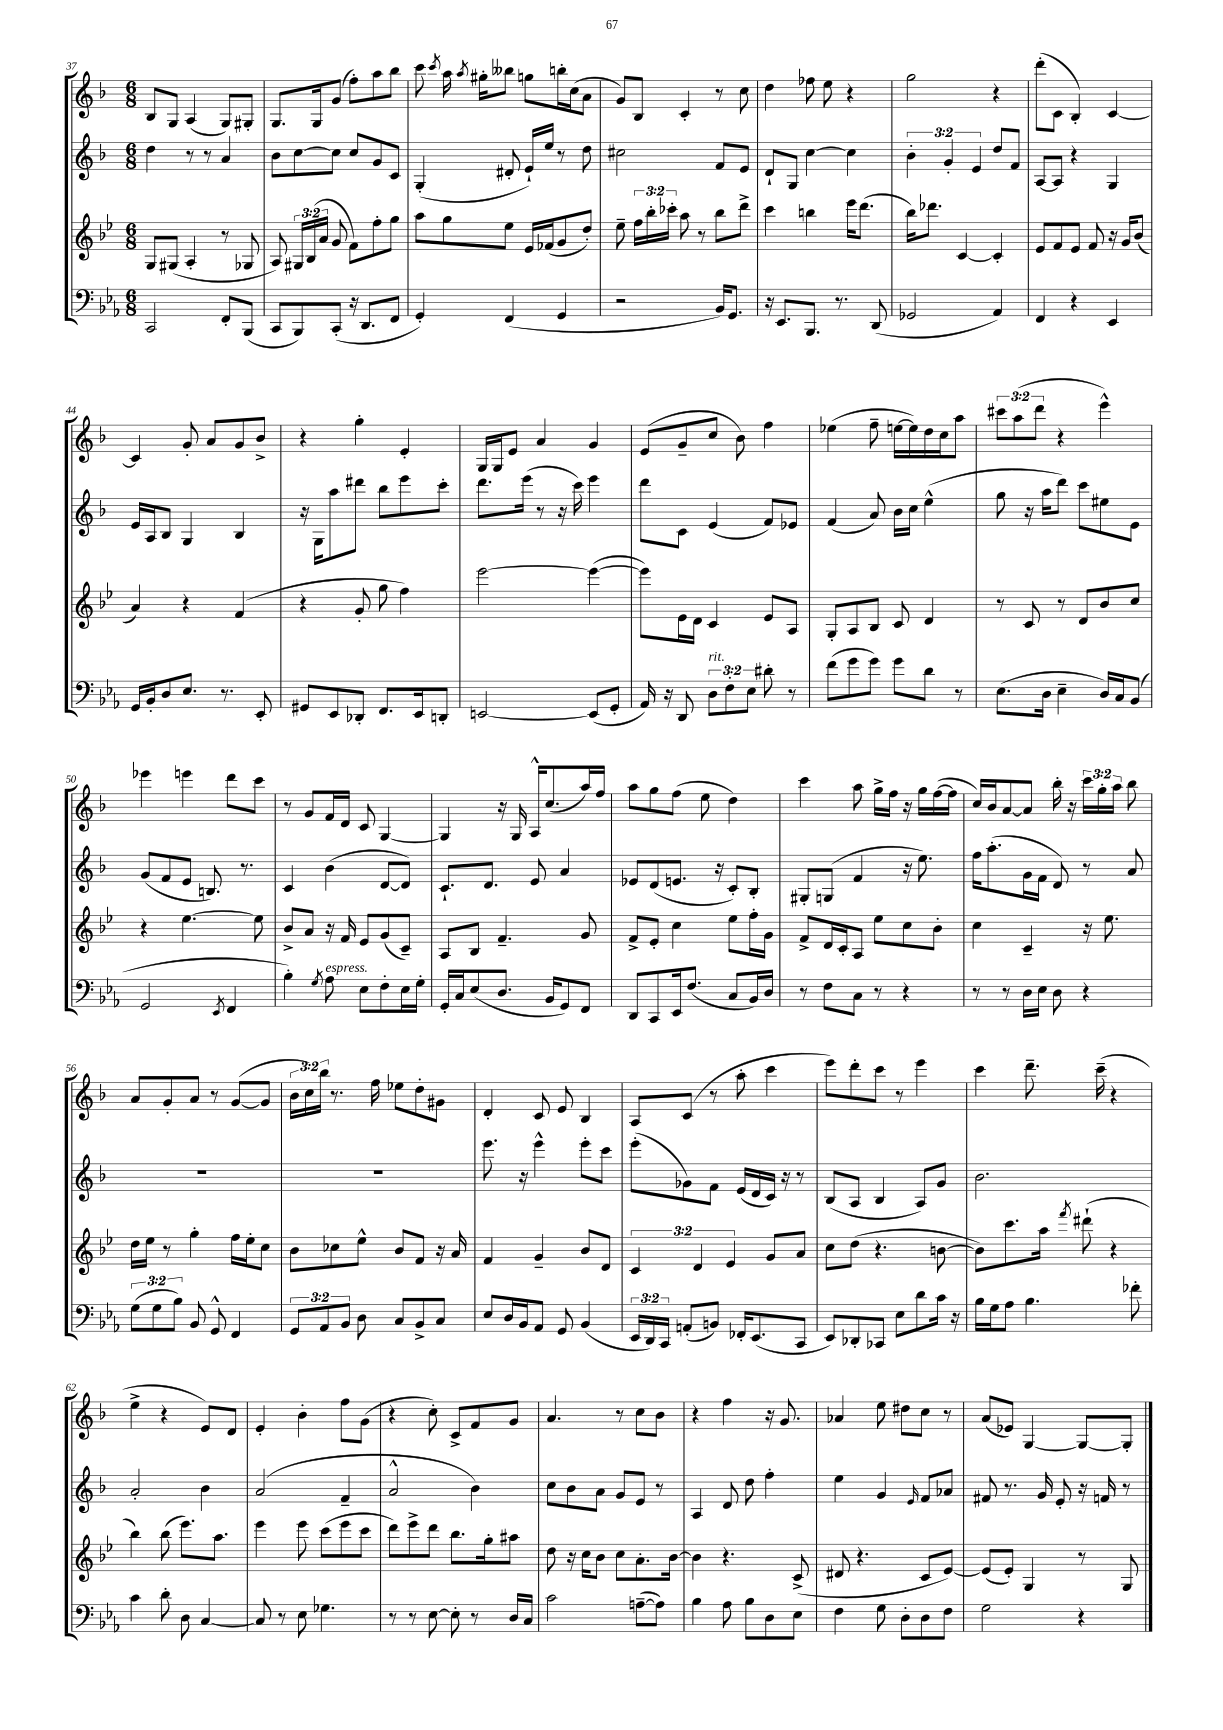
<<
\new StaffGroup <<
\new Staff = "s0" {
    \clef treble \key f \major \numericTimeSignature \time 6/8 \override Staff.TupletNumber.text = #tuplet-number::calc-fraction-text
    \autoBeamOff bes8[ g8] a4( g8[) gis8]-. |
    g8.[ g16 g'8]( f''8[-.) a''8 bes''8] |
    c'''8 \acciaccatura { c'''8 } a''16 \acciaccatura { a''8 } gis''16[-. beses''8] g''8[ b''16-. c''16( a'8] |
    g'8[) bes8] c'4-. r8 c''8 |
    d''4 fes''8 e''8 r4 |
    g''2 r4 |
    d'''8[-.( c'8] bes4-.) c'4~ |
    c'4 g'8-. a'8[ g'8 bes'8]-> |
    r4 g''4-. e'4-. |
    g16[ g16 e'8] a'4 g'4 |
    e'8[( g'8-- c''8] bes'8) f''4 |
    ees''4( f''8-- e''16[~ e''16) d''16 c''16 a''8] |
    \tuplet 3/2 { cis'''8[ a''8( d'''8] } r4 e'''4-^) |
    ees'''4 e'''4 d'''8[ c'''8] |
    r8 g'8[ f'16 d'16] c'8 g4~ |
    g4 r16 g16 a16[-^ c''8.( a''16) f''16] |
    a''8[ g''8 f''8]( e''8 d''4) |
    c'''4 a''8 g''16[-> f''16] r16 g''16[ f''16~( f''16] |
    c''16[) bes'16 a'8~ a'8] bes''16-. r16 \tuplet 3/2 { c'''16[ g''16-. a''16] } bes''8 |
    a'8[ g'8-. a'8] r8 g'8[~( g'8] |
    \tuplet 3/2 { bes'16[ c''16) bes''16] } r8. f''16 ees''8[ d''8-. gis'8] |
    d'4-. c'8 e'8 bes4 |
    a8[ c'8]( r8 a''8-. c'''4 |
    e'''8[) d'''8-. c'''8] r8 e'''4 |
    c'''4 d'''8.-- c'''16--( r4 |
    e''4-> r4 e'8[) d'8] |
    e'4-. bes'4-. f''8[ g'8]( |
    r4 c''8-.) c'8[-> f'8 g'8] |
    a'4. r8 c''8[ bes'8] |
    r4 f''4 r16 g'8. |
    aes'4 e''8 dis''8[ c''8] r8 |
    a'8[( ees'8]) g4~ g8[~ g8]-. \bar "|." |
}
\new Staff = "s1" {
    \clef treble \key f \major \numericTimeSignature \time 6/8 \override Staff.TupletNumber.text = #tuplet-number::calc-fraction-text
    \autoBeamOff d''4 r8 r8 a'4 |
    bes'8[ c''8~ c''8] c''8[ g'8 c'8] |
    g4-.( dis'8-. e'16[-!) e''16] r8 d''8 |
    cis''2 f'8[ e'8] |
    d'8[-! g8] c''4~ c''4 |
    \tuplet 3/2 { bes'4-. g'4-. e'4 } d''8[ f'8] |
    a8[~ a8] r4 g4 |
    e'16[ a16 bes8] g4 bes4 |
    r16 g16[ a''8 dis'''8] bes''8[ e'''8 c'''8]-. |
    d'''8.[ e'''16]( r8 r16 c'''16) e'''4 |
    d'''8[ c'8] e'4( f'8[) ees'8] |
    f'4( a'8) bes'16[ c''16] e''4-^( |
    g''8 r16 a''16[ d'''8]) c'''8[ eis''8 e'8] |
    g'8[( f'8 e'8] b8.) r8. |
    c'4 bes'4( d'8[~ d'8]) |
    c'8.[-! d'8.] e'8 a'4 |
    ees'8[ d'8( e'8.] r16 c'8[-.) bes8]-. |
    gis8[-. g8]( f'4 r16 e''8.) |
    f''16[ a''8.-.( g'16 f'16] d'8) r8 a'8 |
    R2. |
    R2. |
    e'''8. r16 e'''4-^ e'''8[-. c'''8] |
    e'''8[-.( ges'8) f'8] e'16[( d'16 c'16]) r16 r8 |
    bes8[( a8] bes4 a8[) g'8] |
    bes'2. |
    a'2-. bes'4 |
    a'2( f'4-- |
    a'2-^ bes'4) |
    c''8[ bes'8 a'8] g'8[ e'8] r8 |
    a4 d'8 d''8 f''4-. |
    e''4 g'4 \grace { e'16 } f'8[ aes'8] |
    fis'8 r8. g'16 e'8-. r16 f'16 r8 \bar "|." |
}
\new Staff = "s2" {
    \clef treble \key bes \major \numericTimeSignature \time 6/8 \override Staff.TupletNumber.text = #tuplet-number::calc-fraction-text
    \autoBeamOff g8[ gis8]( a4-. r8 ges8 |
    a8) \tuplet 3/2 { gis16[ bes16( a'16] } g'8 f'8[) f''8-. g''8] |
    a''8[ g''8 ees''8] ees'16[ fes'16( g'8 d''8]-.) |
    ees''8-- \tuplet 3/2 { f''16[ bes''16-. ces'''16]-. } a''8 r8 bes''8[ d'''8]-> |
    c'''4 b''4 ees'''16[ d'''8.]( |
    bes''16[) des'''8.] c'4~ c'4-. |
    ees'8[ f'8 ees'8] f'8 r16 g'16[ bes'8]( |
    a'4) r4 f'4( |
    r4 g'8-. g''8 f''4) |
    ees'''2~ ees'''4~( |
    ees'''8[) ees'16 d'16] c'4 ees'8[ a8] |
    g8[-. a8 bes8] c'8 d'4 |
    r8 c'8 r8 d'8[ bes'8 c''8] |
    r4 ees''4.~ ees''8 |
    bes'8[-> a'8] r16 f'16 ees'8[ g'8( c'8]--) |
    a8[ bes8] f'4.-- g'8 |
    f'8[-> ees'8]-. c''4 ees''8[ f''16-. g'16] |
    f'8[-> d'16 c'16-. a8] ees''8[ c''8 bes'8]-. |
    c''4 c'4-- r16 ees''8. |
    d''16[ ees''16] r8 g''4-. f''16[ ees''16-. c''8] |
    bes'8[ ces''8 ees''8]-^ bes'8[ f'8] r16 a'16 |
    f'4 g'4-- bes'8[ d'8] |
    \tuplet 3/2 { c'4 d'4 ees'4 } g'8[ a'8] |
    c''8[ d''8]( r4. b'8~ |
    b'8[) c'''8. a''16] \acciaccatura { f'''8 } dis'''8-!( r4 |
    bes''4) bes''8( ees'''8.[) a''8.] |
    ees'''4 ees'''8 c'''8[( ees'''8 c'''8] |
    d'''8[) ees'''8-> d'''8] bes''8.[ g''16-. ais''8] |
    d''8 r16 c''16[ bes'8] c''8[ a'8.-. bes'16]~ |
    bes'4 r4. c'8->( |
    dis'8 r4. c'8[ ees'8]~) |
    ees'8[( ees'8]-.) g4 r8 g8 \bar "|." |
}
\new Staff = "s3" {
    \clef bass \key ees \major \numericTimeSignature \time 6/8 \override Staff.TupletNumber.text = #tuplet-number::calc-fraction-text
    \autoBeamOff c,2 f,8[-. bes,,8]( |
    c,8[ bes,,8) c,8]-.( r16 d,8.[ f,8] |
    g,4-.) f,4( g,4 |
    r2 bes,16[) g,8.] |
    r16 ees,8.[ bes,,8.] r8. d,8( |
    ges,2 aes,4) |
    f,4 r4 ees,4 |
    g,16[ bes,16-. d8 ees8.] r8. ees,8-. |
    gis,8[ ees,8 des,8]-. f,8.[ ees,16 d,8]-. |
    e,2~ e,8[( g,8]-. |
    aes,16) r16 d,8 \tuplet 3/2 { d8[^\markup { \italic "rit." } f8-. ees8] } dis'8-. r8 |
    f'8[( g'8 g'8]) g'8[ d'8] r8 |
    ees8.[( d16] ees4-- d16[) c16 bes,8]( |
    g,2 \acciaccatura { ees,8 } f,4 |
    bes4-.) \acciaccatura { g8 } aes8^\markup { \italic "espress." } ees8[ f8-. ees16 g16]-. |
    g,16[-. c16 ees8( d8.] bes,16[ g,8) f,8] |
    d,8[ c,8 ees,16 f8.]( c8[ bes,16) d16] |
    r8 f8[ c8] r8 r4 |
    r8 r8 d16[ ees16] d8 r4 |
    \tuplet 3/2 { g8[( g8 bes8]) } bes,8 g,8-^ f,4 |
    \tuplet 3/2 { g,8[ aes,8 bes,8] } d8 c8[ bes,8-> c8] |
    ees8[ d16 bes,16 aes,8] g,8 bes,4( |
    \tuplet 3/2 { ees,16[ d,16) c,16] } a,8[-.( b,8]) fes,16[-. ees,8.( c,8] |
    ees,8[) des,8-. ces,8] ees8[ d'8 c'16] r16 |
    bes16[ g16 aes8] bes4. fes'8-. |
    c'4 d'8-. d8 c4~ |
    c8 r8 ees8 ges4. |
    r8 r8 ees8~ ees8-. r8 d16[ c16] |
    c'2 a8[~--( a8]) |
    bes4 aes8 bes8[ d8 ees8] |
    f4 g8 d8[-. d8 f8] |
    g2 r4 \bar "|." |
}
>>
>>
\layout { \context { \Score currentBarNumber = #37 } }
